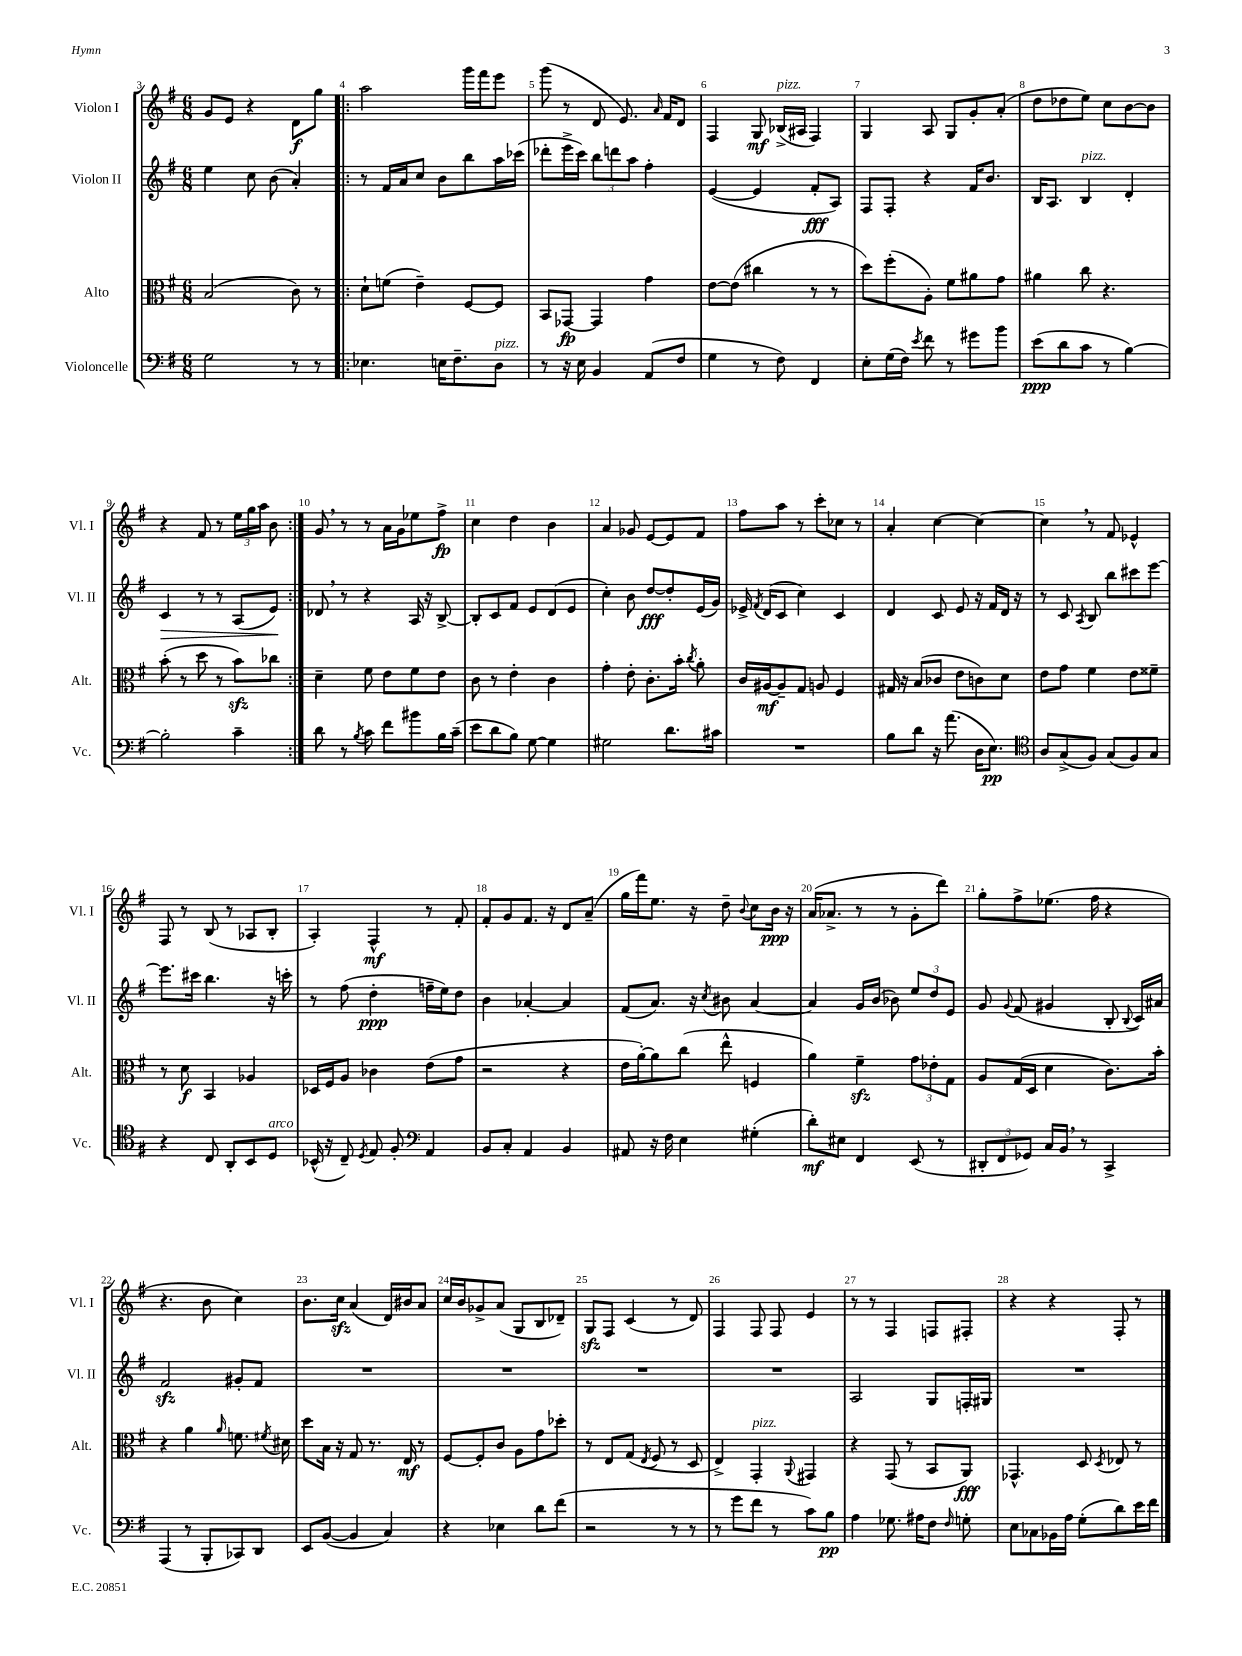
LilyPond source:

<<
\new StaffGroup <<
\new Staff = "s0" \with { instrumentName = "Violon I" shortInstrumentName = "Vl. I" } {
    \clef treble \key g \major \numericTimeSignature \time 6/8
    \autoBeamOff g'8[ e'8] r4 d'8[\f g''8] |
    \repeat volta 2 { a''2 g'''16[ fis'''16 e'''8] |
    g'''8( r8 d'8 e'8.) \grace { a'16 } fis'16[ d'8] |
    fis4 g8\mf bes16[->^\markup { \italic "pizz." }( ais16] fis4) |
    g4 a8 g8[ g'8-. a'8]-.( |
    d''8[ des''8 e''8]) c''8[ b'8~ b'8] |
    r4 fis'8 r8 \tuplet 3/2 { e''16[ g''16 a''16] } b'8 | }
    g'8 \breathe r8 r8 a'16[ g'16 ees''8 fis''8]->\fp |
    c''4 d''4 b'4 |
    a'4 ges'8 e'8[~ e'8 fis'8] |
    fis''8[ a''8] r8 c'''8[-. ces''8] r8 |
    a'4-. c''4~ c''4~ |
    c''4 \breathe r8 fis'8 ees'4-^ |
    fis8 r8 b8( r8 aes8[ b8]-. |
    a4-.) fis4-^\mf r8 fis'8-. |
    fis'8[-. g'8 fis'8.] r16 d'8[ a'8]--( |
    g''16[ fis'''16) e''8.] r16 d''8-- \appoggiatura { b'8 } c''8[ b'16]\ppp r16 |
    a'16[( aes'8.]-> r8 r8 g'8[-. d'''8]) |
    g''8[-. fis''8-> ees''8.]( fis''16 r4 |
    r4. b'8 c''4) |
    b'8.[ c''16]\sfz a'4( d'16[) bis'16 a'8] |
    c''16[ b'16 ges'8-> a'8]( g8[ b8 des'8]--) |
    g8[\sfz fis8] c'4( r8 d'8) |
    fis4 fis8 fis8 e'4 |
    r8 r8 fis4 f8[ fis8]-. |
    r4 r4 fis8-. r8 \bar "|." |
}
\new Staff = "s1" \with { instrumentName = "Violon II" shortInstrumentName = "Vl. II" } {
    \clef treble \key g \major \numericTimeSignature \time 6/8
    \autoBeamOff e''4 c''8 b'8( a'4-.) |
    \repeat volta 2 { r8 fis'16[ a'16 c''8] b'8[ b''8 a''16 ces'''16]( |
    des'''8[-. e'''16-> c'''16]) \tuplet 3/2 { b''8[ d'''8 a''8] } fis''4-. |
    e'4~( e'4 fis'8[-.\fff a8]) |
    fis8[ fis8]-. r4 fis'16[ b'8.] |
    b16[ a8.] b4^\markup { \italic "pizz." } d'4-. |
    c'4\> r8 r8 a8[( e'8]\!) | }
    des'8 \breathe r8 r4 a16 r16 b8~-> |
    b8[-. c'8 fis'8] e'8[ d'8( e'8] |
    c''4-.) b'8 d''8[~\fff d''8-. e'16( g'16]) |
    ees'16-> \acciaccatura { fis'8 } d'16[( c'8] c''4) c'4 |
    d'4 c'8 e'8 r16 fis'16[ d'16] r16 |
    r8 c'8 \acciaccatura { a8 } b8 b''8[ cis'''8 e'''8]~ |
    e'''8.[ cis'''16] b''4. r16 c'''16-. |
    r8 fis''8( d''4-.\ppp f''16[-- e''16) d''8] |
    b'4 aes'4~-. aes'4 |
    fis'8[( a'8.]) r16 \acciaccatura { c''8 } bis'8 a'4~ |
    a'4 g'16[ b'16]( bes'8) \tuplet 3/2 { e''8[ d''8 e'8] } |
    g'8 \appoggiatura { g'8 } fis'8( gis'4 b8-. \appoggiatura { b8 } c'16[) ais'16] |
    fis'2\sfz gis'8[-. fis'8] |
    R2. |
    R2. |
    R2. |
    R2. |
    a2 g8[ f16-. gis16] |
    R2. \bar "|." |
}
\new Staff = "s2" \with { instrumentName = "Alto" shortInstrumentName = "Alt." } {
    \clef alto \key g \major \numericTimeSignature \time 6/8
    \autoBeamOff b2( c'8) r8 |
    \repeat volta 2 { d'8[-! f'8]( e'4--) fis8[~ fis8] |
    b,8[ ges,8]~\fp ges,4 g'4 |
    e'8[~ e'8]( cis''4 r8 r8 |
    d''8[) fis''8-.( a8]-.) fis'8[ ais'8 g'8] |
    ais'4 c''8 r4. |
    b'8-.( r8 d''8 r8 b'8[\sfz) ces''8] | }
    d'4-- fis'8 e'8[ fis'8 e'8] |
    c'8 r8 e'4-. c'4 |
    g'4-. e'8-. c'8.[-. b'16]-. \acciaccatura { c''8 } a'8-. |
    c'16[ ais16~\mf ais8-- g8] a8 fis4 |
    gis16 r16 b8[( ces'8] e'8[ c'8) d'8] |
    e'8[ g'8] fis'4 e'8[ fisis'8]-- |
    r8 d'8\f b,4 aes4 |
    des16[ fis16 a8] ces'4 e'8[( g'8] |
    r2 r4 |
    e'16[ a'16~-.) a'8 c''8]( e''8-^ f4 |
    a'4) fis'4--\sfz \tuplet 3/2 { g'8[ ees'8-. g8] } |
    a8[ g16( d16] d'4 c'8.[) b'16]-. |
    r4 a'4 \grace { a'16 } f'8. \acciaccatura { fis'8 } dis'16 |
    d''8[ b16] r16 g8 r8. e16\mf r8 |
    fis8[~ fis8-. c'8] a8[ g'8 des''8]-. |
    r8 e8[ g8]( \acciaccatura { e8 } fis8 r8 d8 |
    e4->) g,4-.^\markup { \italic "pizz." } \appoggiatura { a,8 } gis,4 |
    r4 g,8( r8 b,8[ a,8]\fff) |
    ges,4.-^ d8 \acciaccatura { d8 } ees8 r8 \bar "|." |
}
\new Staff = "s3" \with { instrumentName = "Violoncelle" shortInstrumentName = "Vc." } {
    \clef bass \key g \major \numericTimeSignature \time 6/8
    \autoBeamOff g2 r8 r8 |
    \repeat volta 2 { ees4. e16[ fis8.-- d8]^\markup { \italic "pizz." } |
    r8 r16 e16 b,4 a,8[( fis8] |
    g4 r8 fis8) fis,4 |
    e8[-. g16( fis16]) \acciaccatura { e'8 } fis'8 r8 gis'8[ b'8] |
    e'8[\ppp( d'8 c'8] r8 b4~) |
    b2-. c'4-- | }
    d'8 r8 \acciaccatura { b8 } c'8 fis'8[ bis'8 b16 c'16]--( |
    e'8[ d'8 b8]) g8~ g4 |
    gis2 d'8.[ cis'16] |
    R2. |
    b8[ d'8] r16 a'8.( d16[ e8.]\pp) |
    \clef tenor a8[ g8->( fis8]) g8[( fis8) g8] |
    r4 c8 a,8[-. b,8 d8]^\markup { \italic "arco" } |
    bes,16-^( r16 c8--) \acciaccatura { d8 } e8 fis8-. \clef bass a,4 |
    b,8[ c8]-. a,4 b,4 |
    ais,8 r16 fis16 e4 gis4-.( |
    d'8[-.\mf) eis8] fis,4 e,8( r8 |
    \tuplet 3/2 { dis,8[-. fis,8 ges,8]) } c16[ b,16] \breathe r8 c,4-> |
    a,,4( r8 b,,8[-. ces,8) d,8] |
    e,8[ b,8]~( b,4 c4) |
    r4 ees4 d'8[ fis'8]( |
    r2 r8 r8 |
    r8 g'8[ fis'8] r8 c'8[) b8]\pp |
    a4 ges8. ais16[ fis8] \grace { fis16 } g8-. |
    e8[ ces8 bes,16 a16] g8[-.( d'8) e'16 fis'16] \bar "|." |
}
>>
>>
\layout { \context { \Score currentBarNumber = #3 \override BarNumber.break-visibility = ##(#f #t #t) barNumberVisibility = #all-bar-numbers-visible } }
